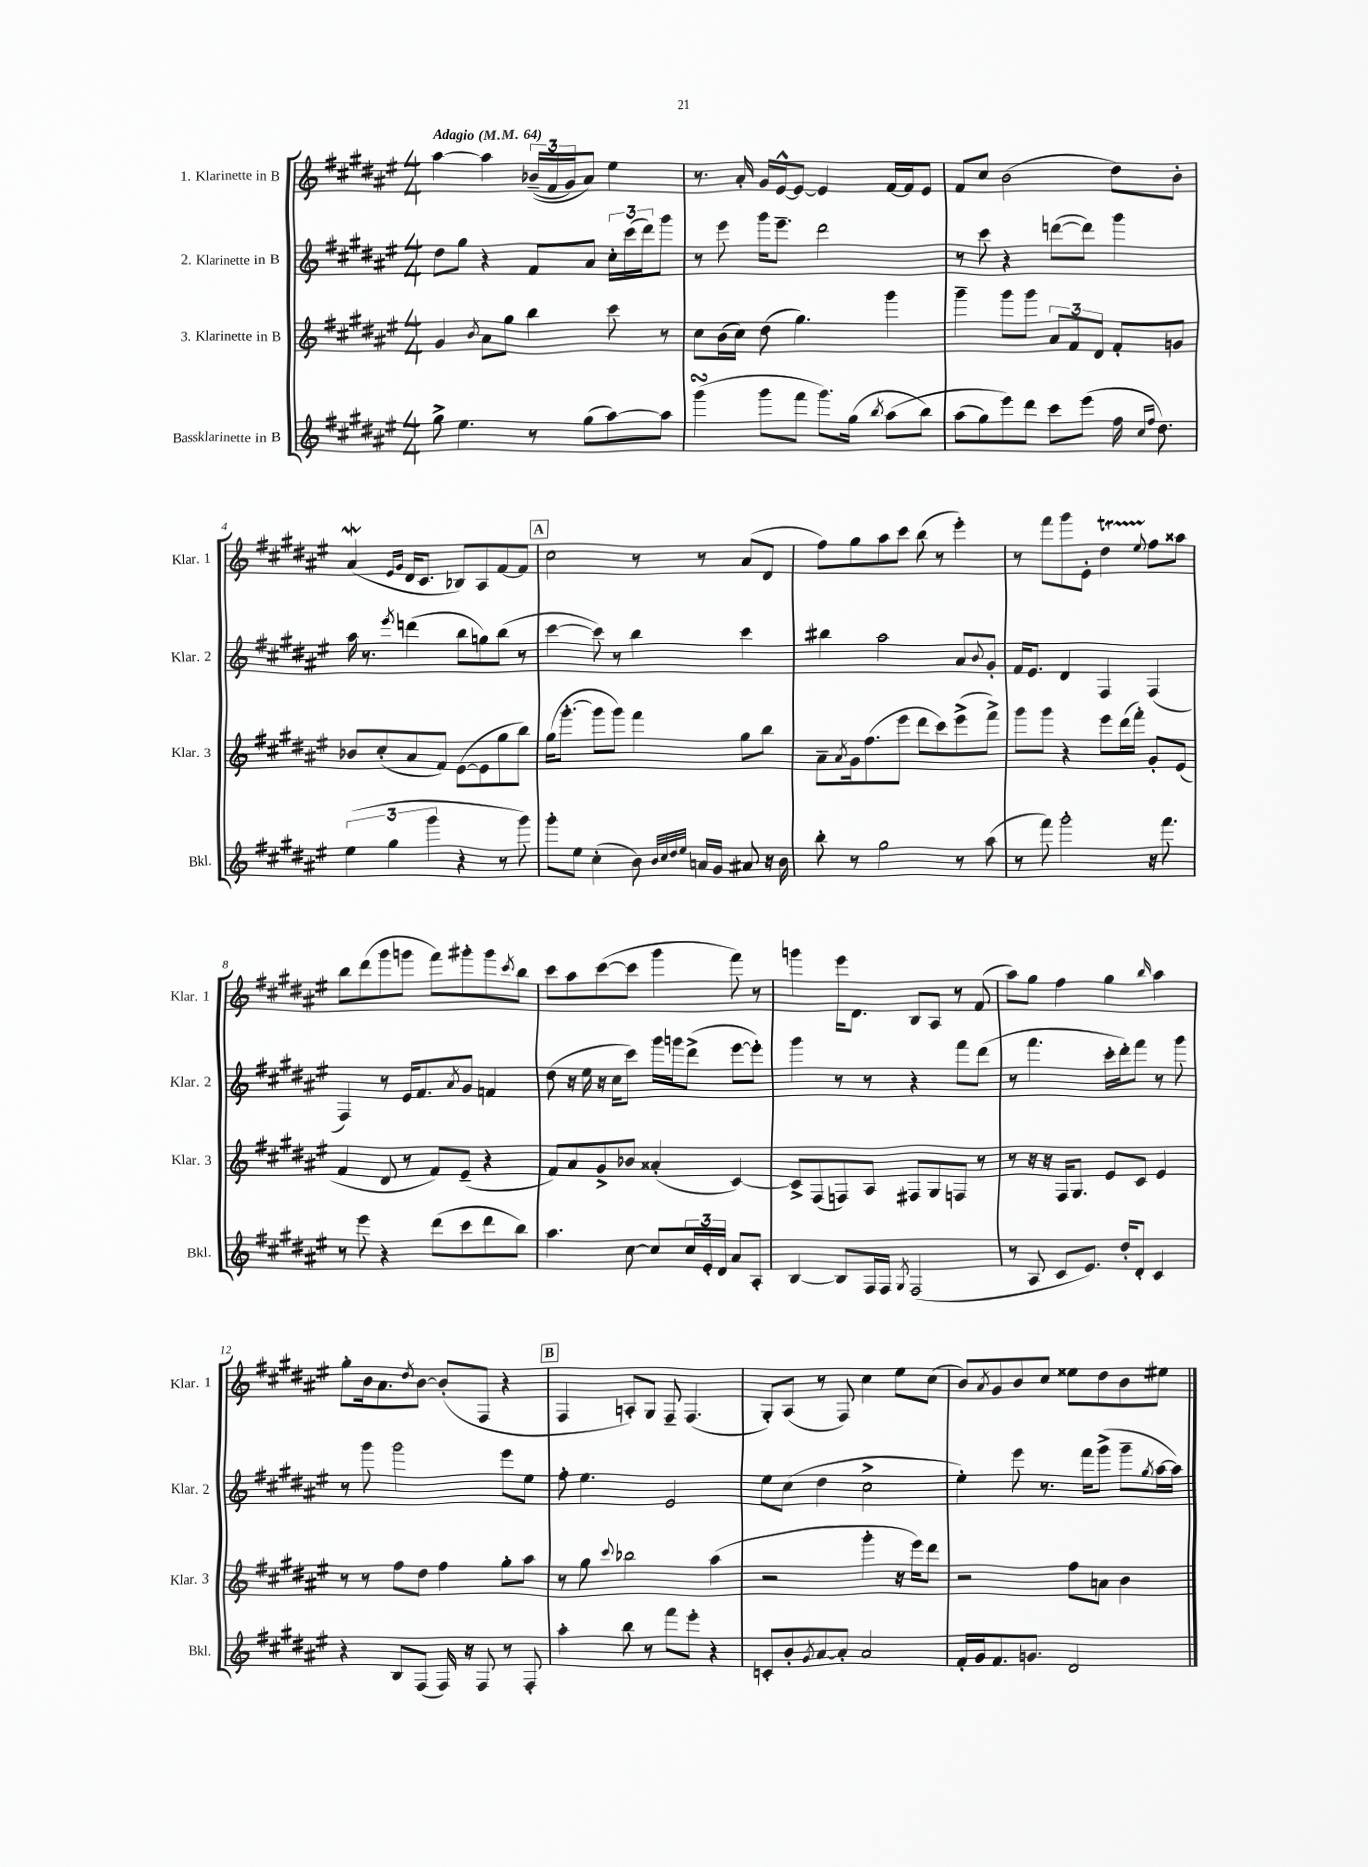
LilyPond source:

<<
\new StaffGroup <<
\new Staff = "s0" \with { instrumentName = "1. Klarinette in B" shortInstrumentName = "Klar. 1" } {
    \clef treble \key fis \major \numericTimeSignature \time 4/4 \tempo "Adagio" 4 = 64
    ais''4~ ais''4 \tuplet 3/2 { bes'16--(\( fis'16 gis'16) } ais'8\) eis''4 |
    r8. ais'16-. gis'16 eis'16~-^ eis'8~ eis'4 fis'16~ fis'16 eis'8 |
    fis'8 cis''8 b'2( dis''8) b'8-. |
    ais'4\mordent( \grace { eis'16 gis'16 } dis'16 cis'8. bes8) ais8 fis'8~ fis'8 |
    \mark \markup { \box "A" } cis''2 r8 r8 ais'8( dis'8 |
    fis''8) gis''8 ais''8 cis'''8 b''8( r8 eis'''4-.) |
    r8 fis'''8 gis'''8 eis'8-. dis''4\startTrillSpan \appoggiatura { eis''8 } fis''8\stopTrillSpan aisis''8 |
    b''8 dis'''8( gis'''8 g'''8 fis'''8) gis'''8-. gis'''8 \acciaccatura { cis'''8 } b''8 |
    cis'''8 ais''8 cis'''8~( cis'''8 gis'''4 fis'''8) r8 |
    g'''4 eis'''16 dis'8. b8 ais8 r8 fis'8( |
    ais''8) gis''8 fis''4 gis''4 \grace { b''16 } ais''4 |
    gis''8-. b'16 ais'8. \acciaccatura { dis''8 } b'8~ b'8-.( fis8 r4 |
    \mark \markup { \box "B" } fis4 a8-.) gis8 fis8-- fis4.( |
    gis8-.) ais8( r8 fis8) cis''4 eis''8 cis''8( |
    b'8) \acciaccatura { ais'8 } gis'8 b'8 cis''8 eisis''8 dis''8 b'8 eis''8 \bar "|." |
}
\new Staff = "s1" \with { instrumentName = "2. Klarinette in B" shortInstrumentName = "Klar. 2" } {
    \clef treble \key fis \major \numericTimeSignature \time 4/4
    dis''8 gis''8 r4 fis'8 ais'8 \tuplet 3/2 { cis''16-. cis'''16( dis'''16) } gis'''8 |
    r8 eis'''8 gis'''16 eis'''8.-- dis'''2 |
    r8 cis'''8 r4 d'''8~( d'''8) gis'''4 |
    ais''16 r8. \acciaccatura { eis'''8 } d'''4( b''8 g''8) b''8( r8 |
    \mark \markup { \box "A" } cis'''4~ cis'''8) r8 b''4 cis'''4 |
    bis''4 ais''2 ais'8 \appoggiatura { b'8 } gis'8-. |
    fis'16 eis'8. dis'4 fis4 fis4( |
    fis4) r8 eis'16 fis'8. \acciaccatura { ais'8 } gis'8 f'4 |
    dis''8( r16 eis''16 r16 cis''16 cis'''8) gis'''16 g'''16 dis'''8->( eis'''8~ eis'''8-.) |
    gis'''4 r8 r8 r4 fis'''8 dis'''8( |
    r8 fis'''4. cis'''16-. dis'''16-.) fis'''8 r8 gis'''8 |
    r8 gis'''8 gis'''2 eis'''8 eis''8 |
    \mark \markup { \box "B" } fis''8-. eis''4. eis'2 |
    eis''8 cis''8( dis''4 cis''2-> |
    eis''4-.) eis'''8 r8. fis'''16 gis'''8->( gis'''8-- \acciaccatura { gis''8 } ais''16~ ais''16) \bar "|." |
}
\new Staff = "s2" \with { instrumentName = "3. Klarinette in B" shortInstrumentName = "Klar. 3" } {
    \clef treble \key fis \major \numericTimeSignature \time 4/4
    gis'4 \acciaccatura { b'8 } ais'8 gis''8 b''4 cis'''8 r8 |
    cis''8 b'16( cis''16) dis''8( gis''4.) gis'''4 |
    gis'''4-- gis'''8 gis'''8 \tuplet 3/2 { ais'8 fis'8 dis'8 } fis'8-. g'8 |
    bes'8 cis''8-.( ais'8 fis'8) eis'8~( eis'8 gis''8 b''8) |
    \mark \markup { \box "A" } gis''16( gis'''8.~-. gis'''8 gis'''8) fis'''4 gis''8 b''8 |
    ais'8-- \acciaccatura { ais'8 } gis'16 fis''8.( eis'''8 dis'''8 cis'''8) eis'''8->( fis'''8->) |
    gis'''8 gis'''8 r4 eis'''8 dis'''16( fis'''16-.) gis'8-. eis'8( |
    fis'4 dis'8 r8 fis'8) eis'8--( r4 |
    fis'8) ais'8 gis'8-> bes'8 aisis'4-.( cis'4~) |
    cis'8-> fis8( f8) ais8 fis8 gis8 f8 r8 |
    r8 r16 r16 fis16 gis8. eis'8 cis'8 eis'4 |
    r8 r8 fis''8 dis''8 fis''4 gis''8-. ais''8 |
    \mark \markup { \box "B" } r8 gis''8 \appoggiatura { cis'''8 } bes''2 ais''4( |
    r2 gis'''4-. r16 eis'''16) dis'''8 |
    r2 fis''8 a'8 b'4 \bar "|." |
}
\new Staff = "s3" \with { instrumentName = "Bassklarinette in B" shortInstrumentName = "Bkl." } {
    \clef treble \key fis \major \numericTimeSignature \time 4/4
    gis''8-> eis''4. r8 gis''8( ais''8~) ais''8 |
    gis'''4\turn( gis'''8 fis'''8 gis'''8.) gis''16( \acciaccatura { b''8 } ais''8\( b''8) |
    ais''8( gis''8) eis'''8\) dis'''8 cis'''8 eis'''8( fis''16 \grace { cis''16 fis''16 } dis''8.) |
    \tuplet 3/2 { eis''4( gis''4 gis'''4 } r4 r8 gis'''8) |
    \mark \markup { \box "A" } gis'''8-. eis''8 cis''4-.( b'8) \grace { b'32 cis''32 dis''32 eis''32 } a'16 gis'16 ais'8 r16 b'16 |
    b''8-. r8 gis''2 r8 ais''8( |
    r8 fis'''8) gis'''2-. r16 fis'''8. |
    r8 eis'''8 r4 dis'''8( cis'''8 dis'''8 b''8) |
    ais''4. cis''8~ cis''8 \tuplet 3/2 { cis''16 eis'16-. dis'16 } ais'8 ais8-. |
    b4~ b8 fis16 fis16 \acciaccatura { gis8 } fis2( |
    r8 ais8 cis'8 eis'8.) dis''16-. dis'8-. cis'4 |
    r4 b8 fis8( fis16) r16 fis8 r8 fis8-. |
    \mark \markup { \box "B" } ais''4-. b''8 r8 fis'''8 eis'''8-. r4 |
    c'8-. b'8-. \acciaccatura { gis'8 } ais'8~ ais'8-. ais'2 |
    fis'16-. gis'16 fis'8. g'8. dis'2 \bar "|." |
}
>>
>>
